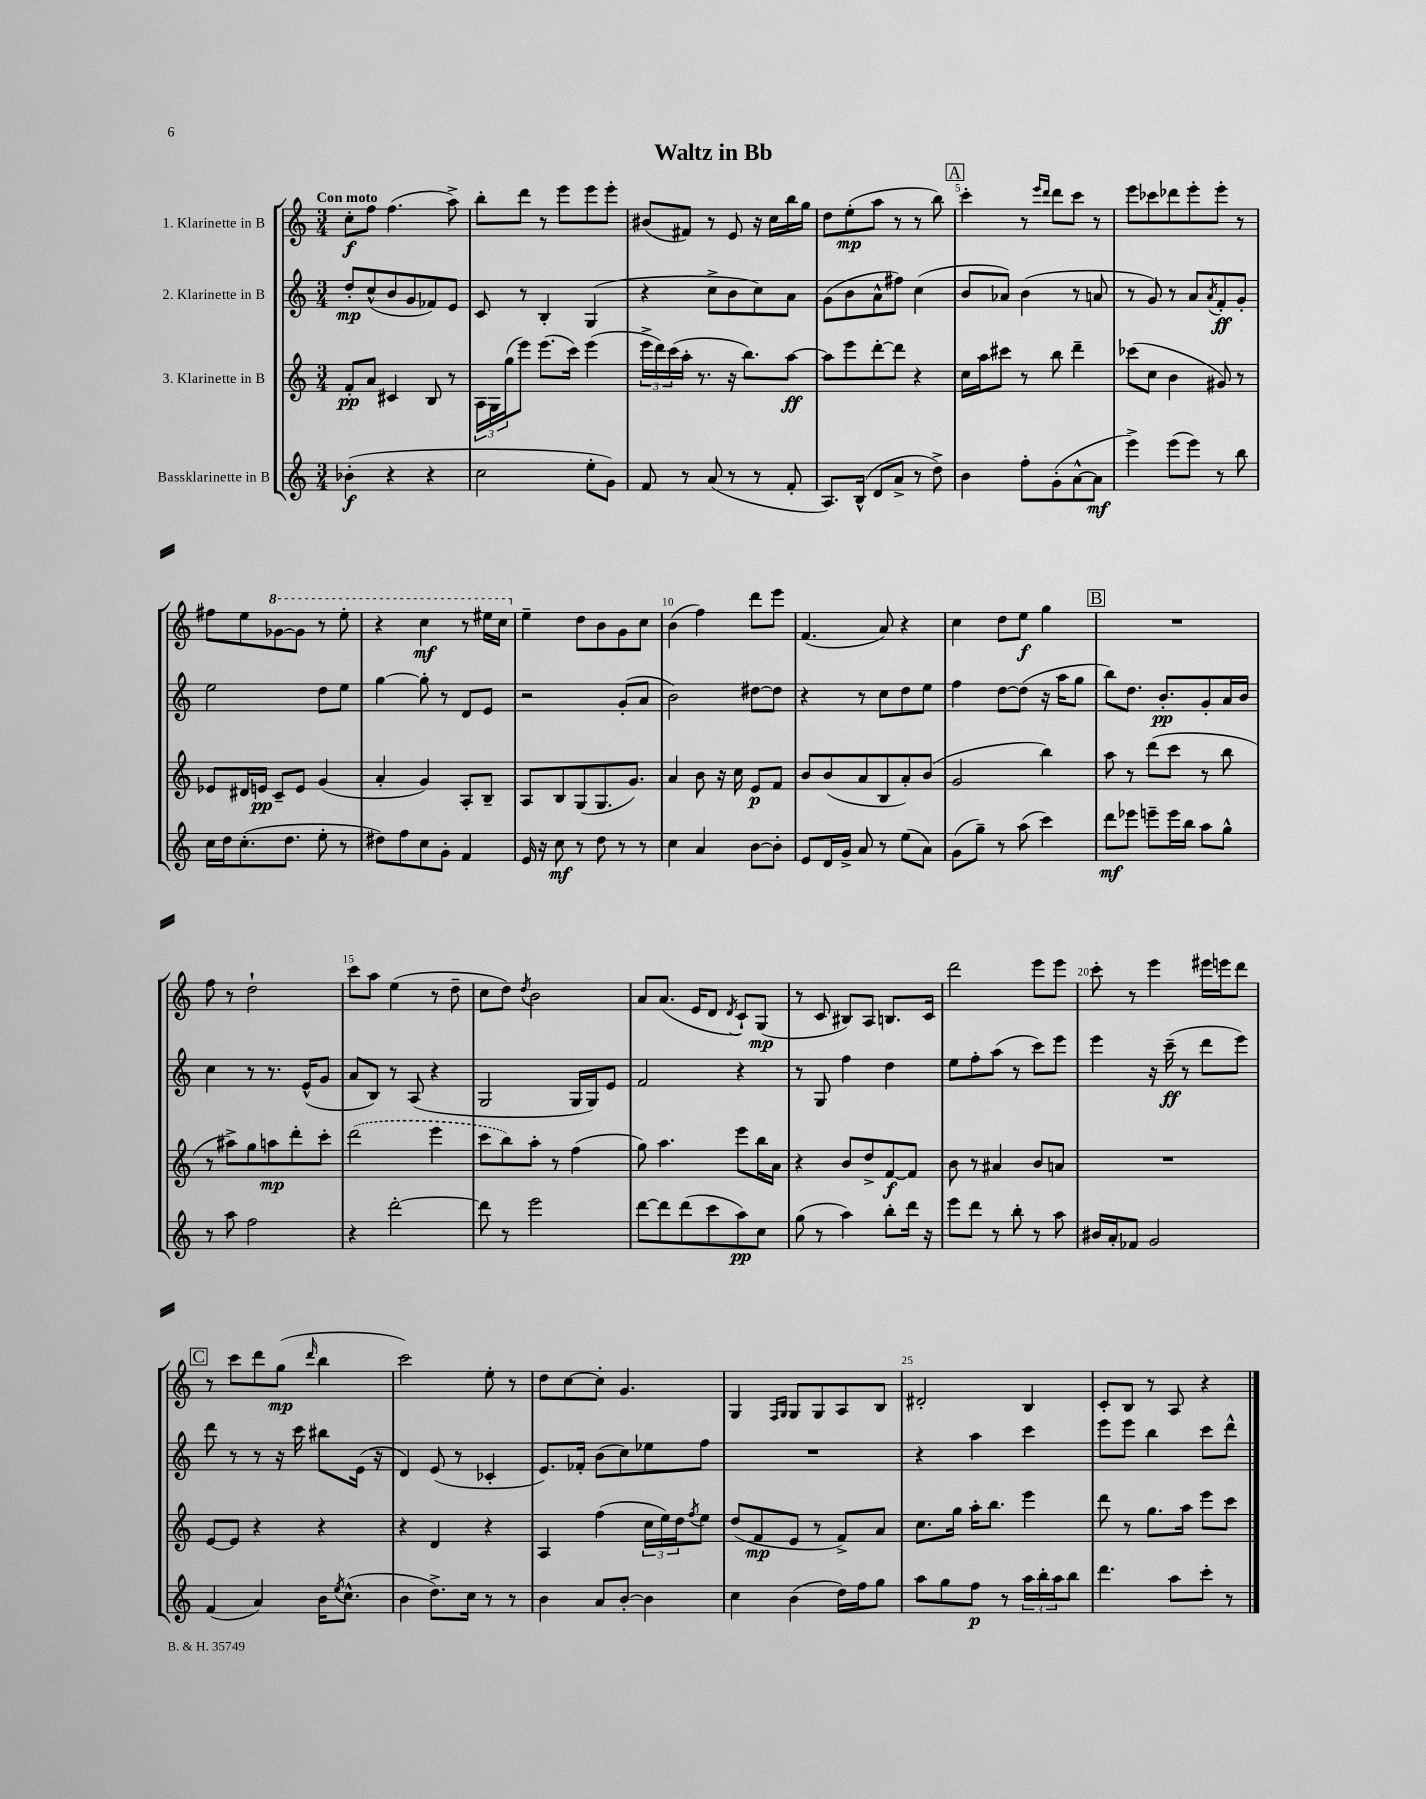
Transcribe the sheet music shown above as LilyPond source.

\header { title = "Waltz in Bb" }
<<
\new StaffGroup <<
\new Staff = "s0" \with { instrumentName = "1. Klarinette in B" } {
    \clef treble \key c \major \numericTimeSignature \time 3/4 \tempo "Con moto"
    c''8-.\f f''8 f''4.( a''8->) |
    b''8-. d'''8 r8 e'''8 e'''8 e'''8-. |
    bis'8( fis'8) r8 e'8 r16 c''16 b''16 g''16 |
    d''8 e''8-.\mp( a''8 r8 r8 b''8) |
    \mark \markup { \box "A" } c'''4-. r8 \grace { e'''16 d'''16 } d'''8 c'''8 r8 |
    e'''8 ces'''8 des'''8 e'''8-. e'''8-. r8 |
    fis''8 e''8 \ottava #1 ges''8~ ges''8 r8 e'''8-. |
    r4 c'''4\mf r8 eis'''16 c'''16 \ottava #0 |
    e''4-- d''8 b'8 g'8 c''8 |
    b'4( f''4) d'''8 e'''8 |
    f'4.( a'8) r4 |
    c''4 d''8 e''8\f g''4 |
    \mark \markup { \box "B" } R2. |
    f''8 r8 d''2-! |
    c'''8 a''8 e''4( r8 d''8-- |
    c''8 d''8) \acciaccatura { d''8 } b'2 |
    a'8 a'8.( e'16 d'8 \acciaccatura { d'8 } c'8-!) g8\mp( |
    r8 c'8 bis8) a8 b8. c'16 |
    d'''2 e'''8 e'''8 |
    c'''8-. r8 e'''4 eis'''16 e'''16 d'''8 |
    \mark \markup { \box "C" } r8 c'''8 d'''8 g''8\mp( \grace { d'''16 } b''4 |
    c'''2) e''8-. r8 |
    d''8 c''8~ c''8-. g'4. |
    g4 \grace { f16 g16 } g8 g8 a8 b8 |
    dis'2-. b4 |
    c'8-. b8 r8 a8 r4 \bar "|." |
}
\new Staff = "s1" \with { instrumentName = "2. Klarinette in B" } {
    \clef treble \key c \major \numericTimeSignature \time 3/4
    d''8-.\mp c''8-^( b'8 g'8 fes'8) e'8 |
    c'8 r8 b4-. g4( |
    r4 c''8-> b'8 c''8) a'8 |
    g'8( b'8 a'8-^ fis''8) c''4( |
    \mark \markup { \box "A" } b'8 aes'8) b'4( r8 a'8 |
    r8 g'8) r8 a'8 \acciaccatura { a'8 } f'8-.\ff g'8-. |
    e''2 d''8 e''8 |
    g''4~ g''8-. r8 d'8 e'8 |
    r2 g'8-.( a'8 |
    b'2) dis''8~ dis''8 |
    r4 r8 c''8 d''8 e''8 |
    f''4 d''8~ d''8( r16 a''16 g''8 |
    \mark \markup { \box "B" } b''8) d''8. b'8.-.\pp g'8-. a'16 b'16 |
    c''4 r8 r8. e'16-^( g'8 |
    a'8 b8) r8 a8( r4 |
    g2 g16 g16) e'8 |
    f'2 r4 |
    r8 g8 f''4 d''4 |
    e''8 f''8-. a''8( r8 c'''8) e'''8 |
    e'''4 r16 c'''16--\ff( r8 d'''8 e'''8) |
    \mark \markup { \box "C" } d'''8 r8 r8 r16 c'''16 bis''8 e'16( r16 |
    d'4) e'8( r8 ces'4-. |
    e'8.) fes'16-. b'8( c''8) ees''8 f''8 |
    R2. |
    r4 a''4 c'''4 |
    e'''8 e'''8 b''4 c'''8 d'''8-^ \bar "|." |
}
\new Staff = "s2" \with { instrumentName = "3. Klarinette in B" } {
    \clef treble \key c \major \numericTimeSignature \time 3/4
    f'8-.\pp a'8 cis'4 b8 r8 |
    \tuplet 3/2 { a16 g16 g''16( } e'''8) e'''8.( c'''16) e'''4( |
    \tuplet 3/2 { e'''16-> d'''16) c'''16( } a''16-. r8. r16 b''8.) a''8~\ff |
    a''8 e'''8 d'''8~-. d'''8 r4 |
    \mark \markup { \box "A" } c''16 a''16 cis'''8 r8 b''8 d'''4-- |
    ces'''8( c''8 b'4 gis'8) r8 |
    ees'8 dis'16 e'16\pp c'8-- e'8 g'4( |
    a'4-. g'4) a8-. b8-- |
    a8 b8 g8( g8. g'8.) |
    a'4 b'8 r16 c''16 e'8\p f'8 |
    b'8 b'8( a'8 b8 a'8-.) b'8( |
    g'2 b''4) |
    \mark \markup { \box "B" } a''8 r8 d'''8( c'''8 r8 b''8 |
    r8 ais''8->) g''8 a''8\mp d'''8-. c'''8-. |
    \once \slurDashed d'''2( e'''4 |
    c'''8 b''8) a''8-. r8 f''4( |
    g''8) a''4. e'''8 b''16 a'16 |
    r4 b'8 d''8-> f'8~\f f'8 |
    b'8 r8 ais'4 b'8 a'8 |
    R2. |
    \mark \markup { \box "C" } e'8~ e'8 r4 r4 |
    r4 d'4 r4 |
    a4 f''4( \tuplet 3/2 { c''16 e''16) d''16 } \acciaccatura { f''8 } e''8 |
    d''8( f'8\mp e'8 r8 f'8->) a'8 |
    c''8. g''16 a''16-. b''8. e'''4 |
    d'''8 r8 g''8. a''16 e'''8 c'''8 \bar "|." |
}
\new Staff = "s3" \with { instrumentName = "Bassklarinette in B" } {
    \clef treble \key c \major \numericTimeSignature \time 3/4
    bes'4-.\f( r4 r4 |
    c''2 e''8-. g'8) |
    f'8 r8 a'8( r8 r8 f'8-. |
    a8.) b16-^( d'8 a'8-> r8 d''8->) |
    \mark \markup { \box "A" } b'4 f''8-. g'8-.( a'8~-^ a'8\mf |
    e'''4->) e'''8( e'''8) r8 b''8 |
    c''16 d''16 c''8.-.( d''8. e''8-. r8 |
    dis''8) f''8 c''8 g'8-. f'4 |
    e'16 r16 c''8\mf r8 d''8 r8 r8 |
    c''4 a'4 b'8~ b'8-. |
    e'8 d'16 g'16-> a'8 r8 e''8( a'8) |
    g'8( g''8--) r8 a''8( c'''4) |
    \mark \markup { \box "B" } d'''8\mf ees'''8 e'''8-- e'''16 b''16 a''8 g''8-^ |
    r8 a''8 f''2 |
    r4 d'''2~-. |
    d'''8 r8 e'''2 |
    d'''8~ d'''8 d'''8( c'''8 a''8\pp) c''8 |
    g''8( r8 a''4) b''8-. d'''16 r16 |
    e'''8 d'''8 r8 b''8-. r8 a''8 |
    bis'16 a'16-. fes'8 g'2 |
    \mark \markup { \box "C" } f'4( a'4) b'16 \acciaccatura { e''8 } c''8.-^( |
    b'4 d''8.->) c''16 r8 r8 |
    b'4 a'8 b'8~-. b'4 |
    c''4 b'4( d''16) f''16 g''8 |
    a''8 g''8 f''8\p r8 \tuplet 3/2 { a''16 b''16-. a''16 } b''8 |
    d'''4. a''8 c'''8-. r8 \bar "|." |
}
>>
>>
\layout { \context { \Score \override BarNumber.break-visibility = ##(#f #t #t) barNumberVisibility = #(every-nth-bar-number-visible 5) } }
